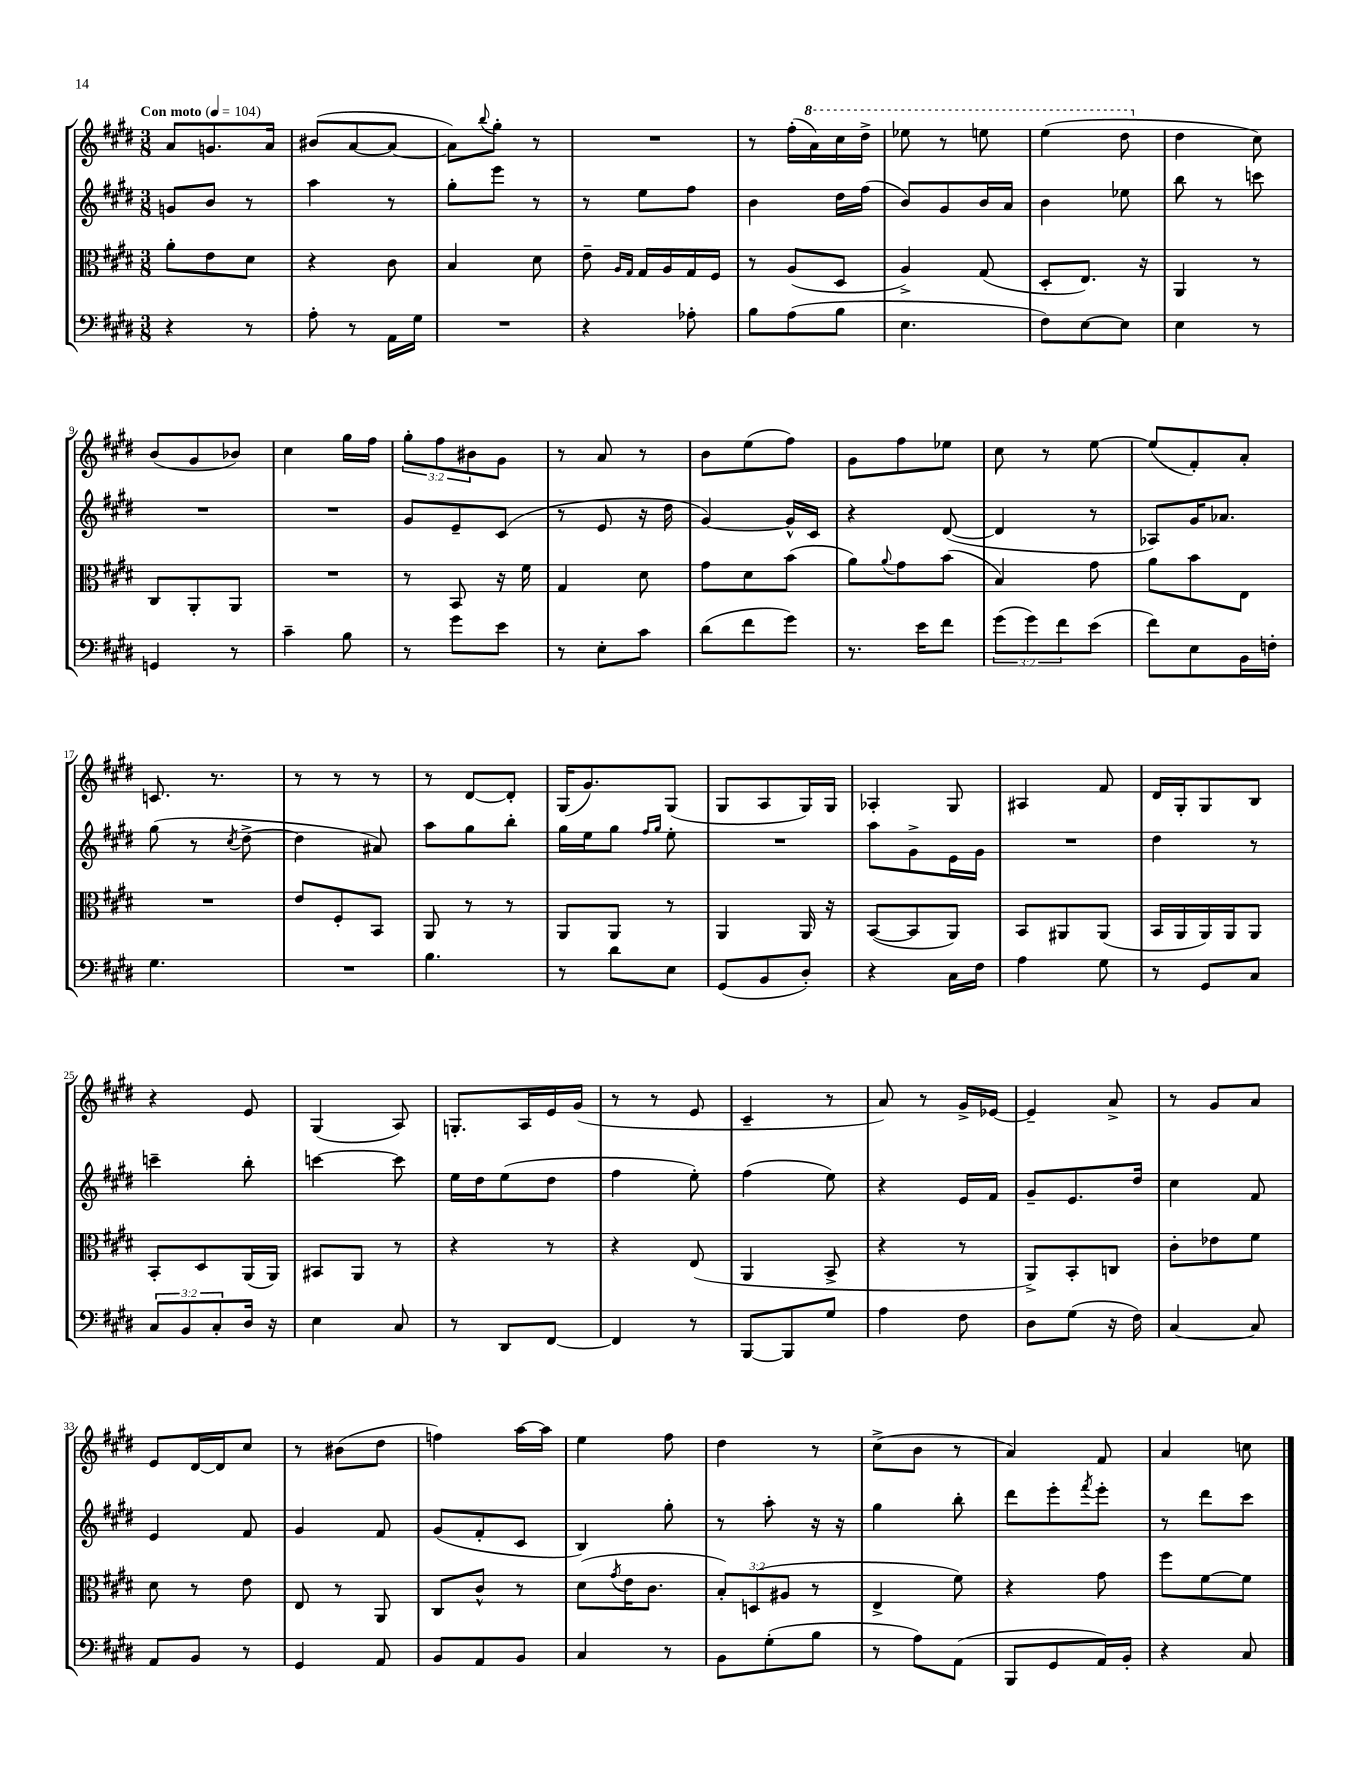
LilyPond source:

<<
\new StaffGroup <<
\new Staff = "s0" {
    \clef treble \key e \major \numericTimeSignature \time 3/8 \override Staff.TupletNumber.text = #tuplet-number::calc-fraction-text \tempo "Con moto" 4 = 104
    a'8 g'8. a'16 |
    bis'8( a'8~ a'8~ |
    a'8) \appoggiatura { b''8 } gis''8-. r8 |
    R4. |
    r8 fis''16-.( \ottava #1 a''16) cis'''16 dis'''16-> |
    ees'''8 r8 e'''8 |
    e'''4( dis'''8 \ottava #0 |
    dis''4 cis''8) |
    b'8( gis'8 bes'8) |
    cis''4 gis''16 fis''16 |
    \tuplet 3/2 { gis''8-. fis''8 bis'8 } gis'8 |
    r8 a'8 r8 |
    b'8 e''8( fis''8) |
    gis'8 fis''8 ees''8 |
    cis''8 r8 e''8~ |
    e''8( fis'8-.) a'8-. |
    c'8. r8. |
    r8 r8 r8 |
    r8 dis'8~ dis'8-. |
    gis16( gis'8.) gis8( |
    gis8 a8 gis16) gis16 |
    aes4-. gis8 |
    ais4 fis'8 |
    dis'16 gis16-. gis8 b8 |
    r4 e'8 |
    gis4( a8) |
    g8.-. a16 e'16 gis'16( |
    r8 r8 e'8 |
    cis'4-- r8 |
    a'8) r8 gis'16-> ees'16~ |
    ees'4-- a'8-> |
    r8 gis'8 a'8 |
    e'8 dis'16~ dis'16 cis''8 |
    r8 bis'8( dis''8 |
    f''4) a''16~ a''16 |
    e''4 fis''8 |
    dis''4 r8 |
    cis''8->( b'8 r8 |
    a'4) fis'8 |
    a'4 c''8 \bar "|." |
}
\new Staff = "s1" {
    \clef treble \key e \major \numericTimeSignature \time 3/8
    g'8 b'8 r8 |
    a''4 r8 |
    gis''8-. e'''8 r8 |
    r8 e''8 fis''8 |
    b'4 dis''16 fis''16( |
    b'8) gis'8 b'16 a'16 |
    b'4 ees''8 |
    b''8 r8 c'''8 |
    R4. |
    R4. |
    gis'8 e'8-- cis'8( |
    r8 e'8 r16 dis''16 |
    gis'4~) gis'16-^ cis'16 |
    r4 dis'8~( |
    dis'4 r8 |
    aes8) gis'16 aes'8. |
    gis''8( r8 \acciaccatura { cis''8 } dis''8~-> |
    dis''4 ais'8) |
    a''8 gis''8 b''8-. |
    gis''16 e''16 gis''8 \grace { fis''16 gis''16 } e''8-. |
    R4. |
    a''8 gis'8-> e'16 gis'16 |
    R4. |
    dis''4 r8 |
    c'''4-- b''8-. |
    c'''4~ c'''8 |
    e''16 dis''16 e''8( dis''8 |
    fis''4 e''8-.) |
    fis''4( e''8) |
    r4 e'16 fis'16 |
    gis'8-- e'8. dis''16 |
    cis''4 fis'8 |
    e'4 fis'8 |
    gis'4 fis'8 |
    gis'8( fis'8-. cis'8 |
    b4) gis''8-. |
    r8 a''8-. r16 r16 |
    gis''4 b''8-. |
    dis'''8 e'''8-. \acciaccatura { fis'''8 } e'''8-. |
    r8 dis'''8 cis'''8 \bar "|." |
}
\new Staff = "s2" {
    \clef alto \key e \major \numericTimeSignature \time 3/8 \override Staff.TupletNumber.text = #tuplet-number::calc-fraction-text
    a'8-. e'8 dis'8 |
    r4 cis'8 |
    b4 dis'8 |
    e'8-- \grace { a16 gis16 } gis16 a16 gis16 fis16 |
    r8 a8( dis8 |
    a4->) gis8( |
    dis8-. e8.) r16 |
    a,4 r8 |
    cis8 a,8-. a,8 |
    R4. |
    r8 b,8 r16 fis'16 |
    gis4 dis'8 |
    gis'8 dis'8 b'8( |
    a'8) \appoggiatura { a'8 } gis'8 b'8( |
    b4) gis'8 |
    a'8 b'8 e8 |
    R4. |
    e'8 fis8-. b,8 |
    a,8 r8 r8 |
    a,8 a,8 r8 |
    a,4 a,16 r16 |
    b,8~( b,8 a,8) |
    b,8 ais,8 ais,8( |
    b,16 a,16 a,16) a,16 a,8 |
    b,8-. dis8 a,16( a,16) |
    bis,8 a,8 r8 |
    r4 r8 |
    r4 e8( |
    a,4 b,8-> |
    r4 r8 |
    a,8->) b,8-. c8 |
    cis'8-. ees'8 fis'8 |
    dis'8 r8 e'8 |
    e8 r8 a,8 |
    cis8 cis'8-^ r8 |
    dis'8( \acciaccatura { gis'8 } e'16 cis'8. |
    \tuplet 3/2 { b8-.) d8( ais8 } r8 |
    e4-> fis'8) |
    r4 gis'8 |
    fis''8 fis'8~ fis'8 \bar "|." |
}
\new Staff = "s3" {
    \clef bass \key e \major \numericTimeSignature \time 3/8 \override Staff.TupletNumber.text = #tuplet-number::calc-fraction-text
    r4 r8 |
    a8-. r8 a,16 gis16 |
    R4. |
    r4 aes8-. |
    b8 a8( b8 |
    e4. |
    fis8) e8~ e8 |
    e4 r8 |
    g,4 r8 |
    cis'4-- b8 |
    r8 gis'8 e'8 |
    r8 e8-. cis'8 |
    dis'8( fis'8 gis'8) |
    r8. e'16 fis'8 |
    \tuplet 3/2 { gis'8( gis'8) fis'8 } e'8( |
    fis'8) e8 b,16 f16-. |
    gis4. |
    R4. |
    b4. |
    r8 dis'8 e8 |
    gis,8( b,8 dis8-.) |
    r4 cis16 fis16 |
    a4 gis8 |
    r8 gis,8 cis8 |
    \tuplet 3/2 { cis8 b,8 cis8-. } dis16 r16 |
    e4 cis8 |
    r8 dis,8 fis,8~ |
    fis,4 r8 |
    b,,8~ b,,8 gis8 |
    a4 fis8 |
    dis8 gis8( r16 fis16) |
    cis4~ cis8 |
    a,8 b,8 r8 |
    gis,4 a,8 |
    b,8 a,8 b,8 |
    cis4 r8 |
    b,8 gis8-.( b8 |
    r8 a8) a,8( |
    b,,8 gis,8 a,16) b,16-. |
    r4 cis8 \bar "|." |
}
>>
>>
